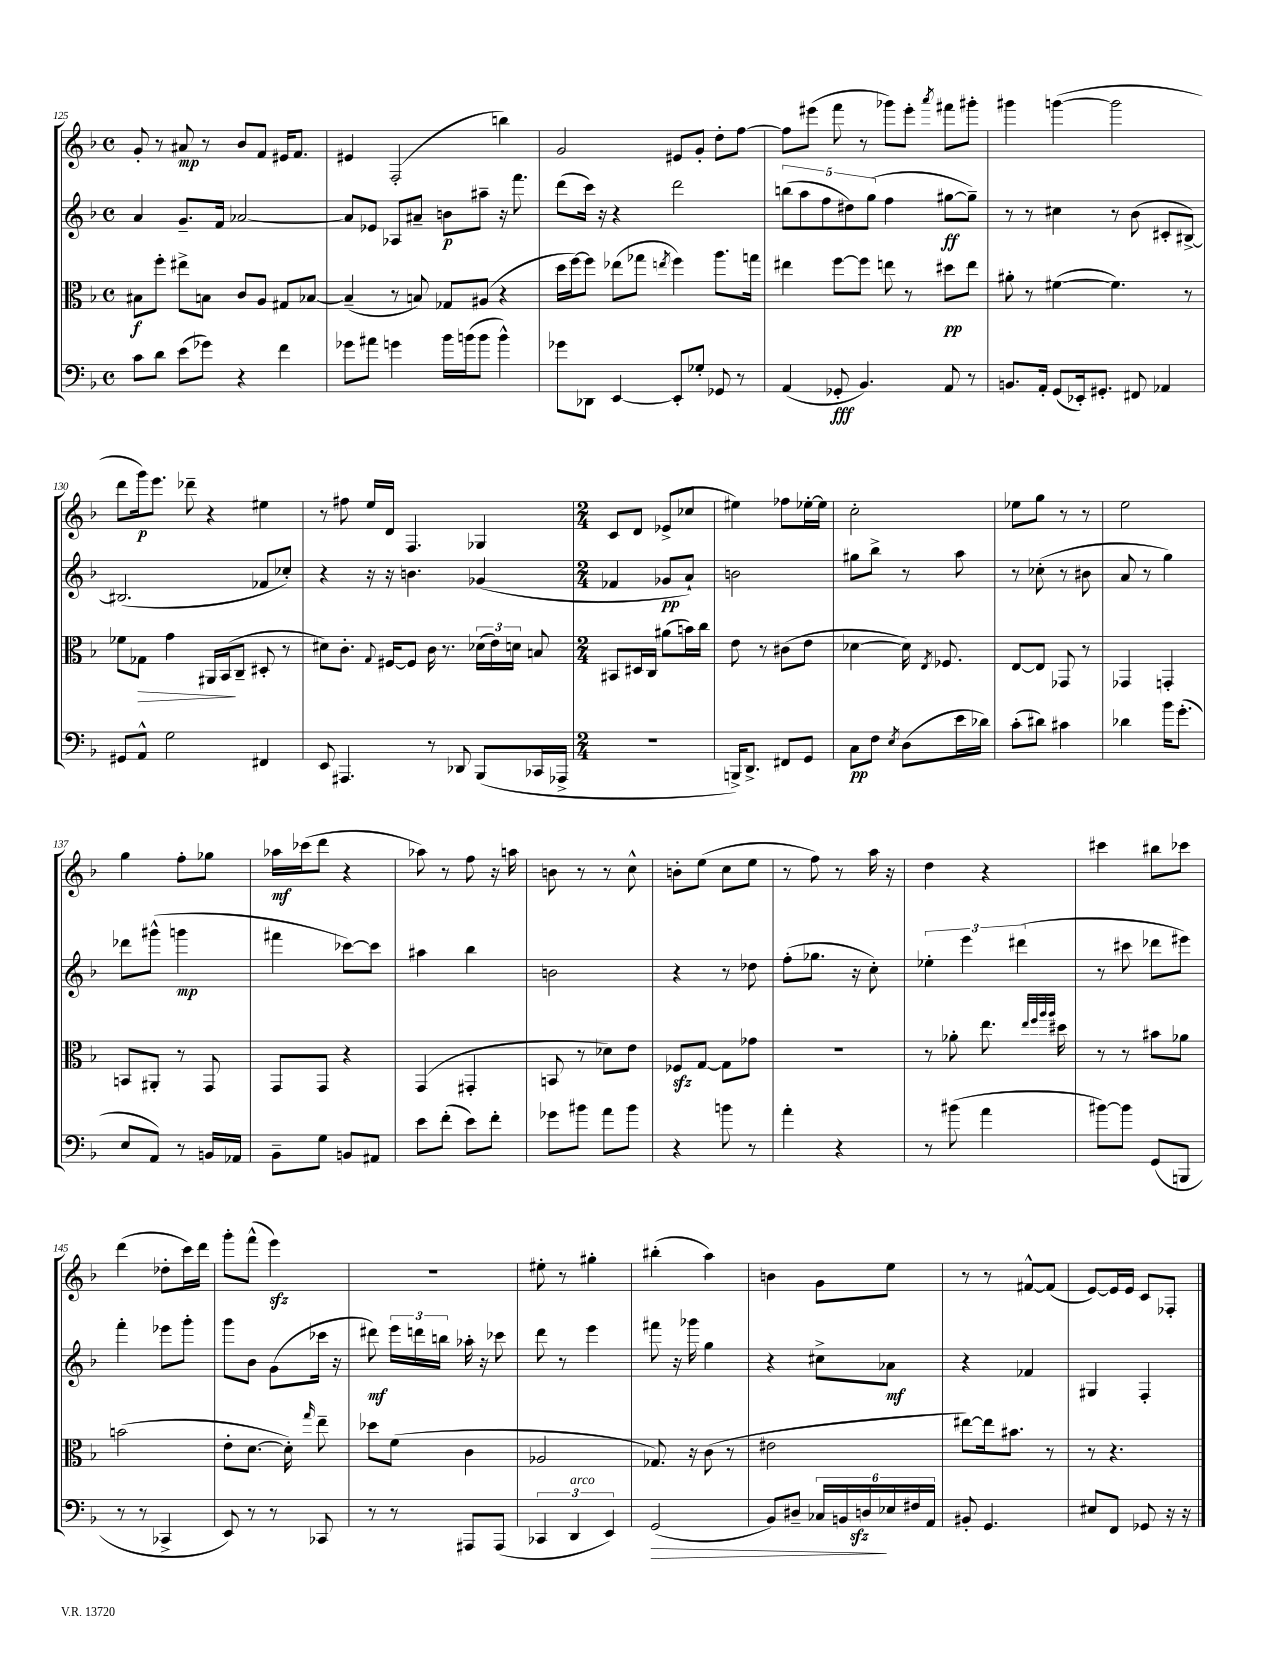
<<
\new StaffGroup <<
\new Staff = "s0" {
    \clef treble \key f \major \defaultTimeSignature \time 4/4
    \autoBeamOff g'8-. r8 ais'8\mp r8 bes'8[ f'8] eis'16[ f'8.] |
    eis'4 f2-.( b''4) |
    g'2 eis'8[ g'8]-. d''8[-. f''8]~ |
    f''8[ eis'''8]( f'''8 r8 ges'''8[) eis'''8]-. \acciaccatura { a'''8 } fis'''8[ gis'''8]-. |
    gis'''4 g'''4~( g'''2 |
    d'''8[ g'''16\p) e'''8.] des'''8-- r4 eis''4 |
    r8 fis''8 e''16[ d'16] f4. ges4 |
    \numericTimeSignature \time 2/4 c'8[ d'8] ees'8[->( ces''8] |
    eis''4) fes''8[ ees''16~-. ees''16] |
    c''2-. |
    ees''8[ g''8] r8 r8 |
    e''2 |
    g''4 f''8[-. ges''8] |
    aes''16[\mf ces'''16( d'''8] r4 |
    aes''8) r8 f''8 r16 a''16 |
    b'8 r8 r8 c''8-^ |
    b'8[-. e''8]( c''8[ e''8] |
    r8 f''8) r8 a''16 r16 |
    d''4 r4 |
    cis'''4 bis''8[ ces'''8] |
    d'''4( des''8[-. c'''16) d'''16] |
    g'''8[-. f'''8]-^( e'''4\sfz) |
    r2 |
    eis''8-. r8 gis''4-. |
    bis''4-.( a''4) |
    b'4 g'8[ e''8] |
    r8 r8 fis'8[~-^ fis'8]( |
    e'8[~) e'16 e'16] c'8[ fes8]-. \bar "|." |
}
\new Staff = "s1" {
    \clef treble \key f \major \defaultTimeSignature \time 4/4
    \autoBeamOff a'4 g'8.[-- f'16] aes'2~ |
    aes'8[ ees'8] aes8[ ais'8]-- b'8[\p ais''8]-- r16 f'''8. |
    d'''8[( c'''16]) r16 r4 d'''2 |
    \tuplet 5/4 { b''8[( a''8 f''8 dis''8) g''8]( } f''4 gis''8[~\ff gis''8]--) |
    r8 r8 cis''4 r8 bes'8( cis'8[-. bis8]~->) |
    bis2.( fes'8[ ces''8]-.) |
    r4 r16 r16 b'4. ges'4( |
    \numericTimeSignature \time 2/4 fes'4 ges'8[\pp a'8]-!) |
    b'2 |
    gis''8[ bes''8]-> r8 a''8 |
    r8 ces''8-.( r8 bis'8 |
    a'8 r8 g''4) |
    des'''8[ gis'''8]-^( g'''4\mp |
    fis'''4 ces'''8[~) ces'''8] |
    ais''4 bes''4 |
    b'2 |
    r4 r8 des''8 |
    f''8[-.( ges''8.] r16 c''8-.) |
    \tuplet 3/2 { ees''4-. e'''4 dis'''4( } |
    r8 cis'''8 des'''8[ eis'''8]) |
    f'''4-. ees'''8[ g'''8]-. |
    g'''8[ bes'8] g'8[( ces'''16] r16 |
    dis'''8\mf) \tuplet 3/2 { e'''16[ d'''16 b''16] } aes''16-. r16 ces'''8 |
    d'''8 r8 e'''4 |
    fis'''8 r16 ges'''16 g''4 |
    r4 cis''8[-> aes'8]\mf |
    r4 fes'4 |
    gis4 f4-. \bar "|." |
}
\new Staff = "s2" {
    \clef alto \key f \major \defaultTimeSignature \time 4/4
    \autoBeamOff bis8[\f f''8]-. eis''8[-> b8] c'8[ a8] gis8[ bes8]~ |
    bes4--( r8 b8) ges8[ ais8]( r4 |
    d''16[ f''16~) f''8] ees''8[( ges''8] \acciaccatura { e''8 } f''4) a''8.[ g''16] |
    eis''4 f''8[~ f''8] e''8 r8 dis''8[\pp e''8] |
    ais'8-. r8 fis'4~( fis'4.) r8 |
    fes'8[ ges8]\> g'4 ais,16[ bes,16\!( c8]-- dis8-. r8 |
    dis'8[) c'8.]-. \appoggiatura { g8 } fis16[~ fis8] c'16 r8. \tuplet 3/2 { des'16[( e'16) d'16] } b8 |
    \numericTimeSignature \time 2/4 bis,8[ dis16 c16] ais'8[( b'16) c''16] |
    e'8 r8 cis'8[( e'8] |
    des'4~ des'16) \acciaccatura { e8 } fes8. |
    e8[~ e8] ges,8 r8 |
    ges,4 g,4-. |
    b,8[ ais,8]-. r8 g,8 |
    g,8[ g,8] r4 |
    g,4( gis,4-. |
    b,8 r8 des'8[) e'8] |
    fes8[\sfz g8]~ g8[ ges'8] |
    R2 |
    r8 aes'8-. e''8. \grace { e''32[ f''32 a''32 a''32] } dis''16 |
    r8 r8 bis'8[ aes'8] |
    b'2( |
    e'8[-. d'8.]~ d'16-.) \grace { g''16 } e''8-- |
    des''8[ f'8]( c'4 |
    aes2 |
    ges8.) r16 c'8( r8 |
    eis'2 |
    eis''8[~) eis''16 bis'8.] r8 |
    r8 r4. \bar "|." |
}
\new Staff = "s3" {
    \clef bass \key f \major \defaultTimeSignature \time 4/4
    \autoBeamOff c'8[ d'8] e'8[( ges'8]) r4 f'4 |
    ges'8[ ais'8] g'4 bes'16[ b'16( b'8] b'4-^) |
    ges'8[ des,8] e,4~ e,8[-. ges8]-. ges,8 r8 |
    a,4( ges,8-.\fff bes,4.) a,8 r8 |
    b,8.[ a,16]-. g,8[( ees,16-.) gis,8.]-. fis,8 aes,4 |
    gis,8[ a,8]-^ g2 fis,4 |
    e,8 ais,,4. r8 des,8 bes,,8[( ces,16 aes,,16]-> |
    \numericTimeSignature \time 2/4 r2 |
    b,,16[->) d,8.]-> fis,8[ g,8] |
    c8[\pp f8] \acciaccatura { e8 } d8[( e'16 des'16]) |
    c'8[-.( dis'8]) cis'4 |
    des'4 bes'16[ g'8.]-.( |
    e8[ a,8]) r8 b,16[ aes,16] |
    bes,8[-- g8] b,8[ ais,8] |
    e'8[ f'8]-.( e'8[) f'8]-. |
    ges'8[ bis'8] a'8[ bis'8] |
    r4 b'8 r8 |
    a'4-. r4 |
    r8 bis'8( a'4 |
    bis'8[~) bis'8] g,8[( b,,8] |
    r8 r8 ces,4-> |
    e,8) r8 r8 ces,8 |
    r8 r8 ais,,8[ ais,,8]( |
    \tuplet 3/2 { ces,4 d,4^\markup { \italic "arco" } e,4) } |
    g,2\>( |
    bes,8[) dis8]-- \tuplet 6/4 { ces16[ b,16 d16\sfz\! ees16 fis16 a,16] } |
    bis,8-. g,4. |
    eis8[ f,8] ges,8 r16 r16 \bar "|." |
}
>>
>>
\layout { \context { \Score currentBarNumber = #125 } }
